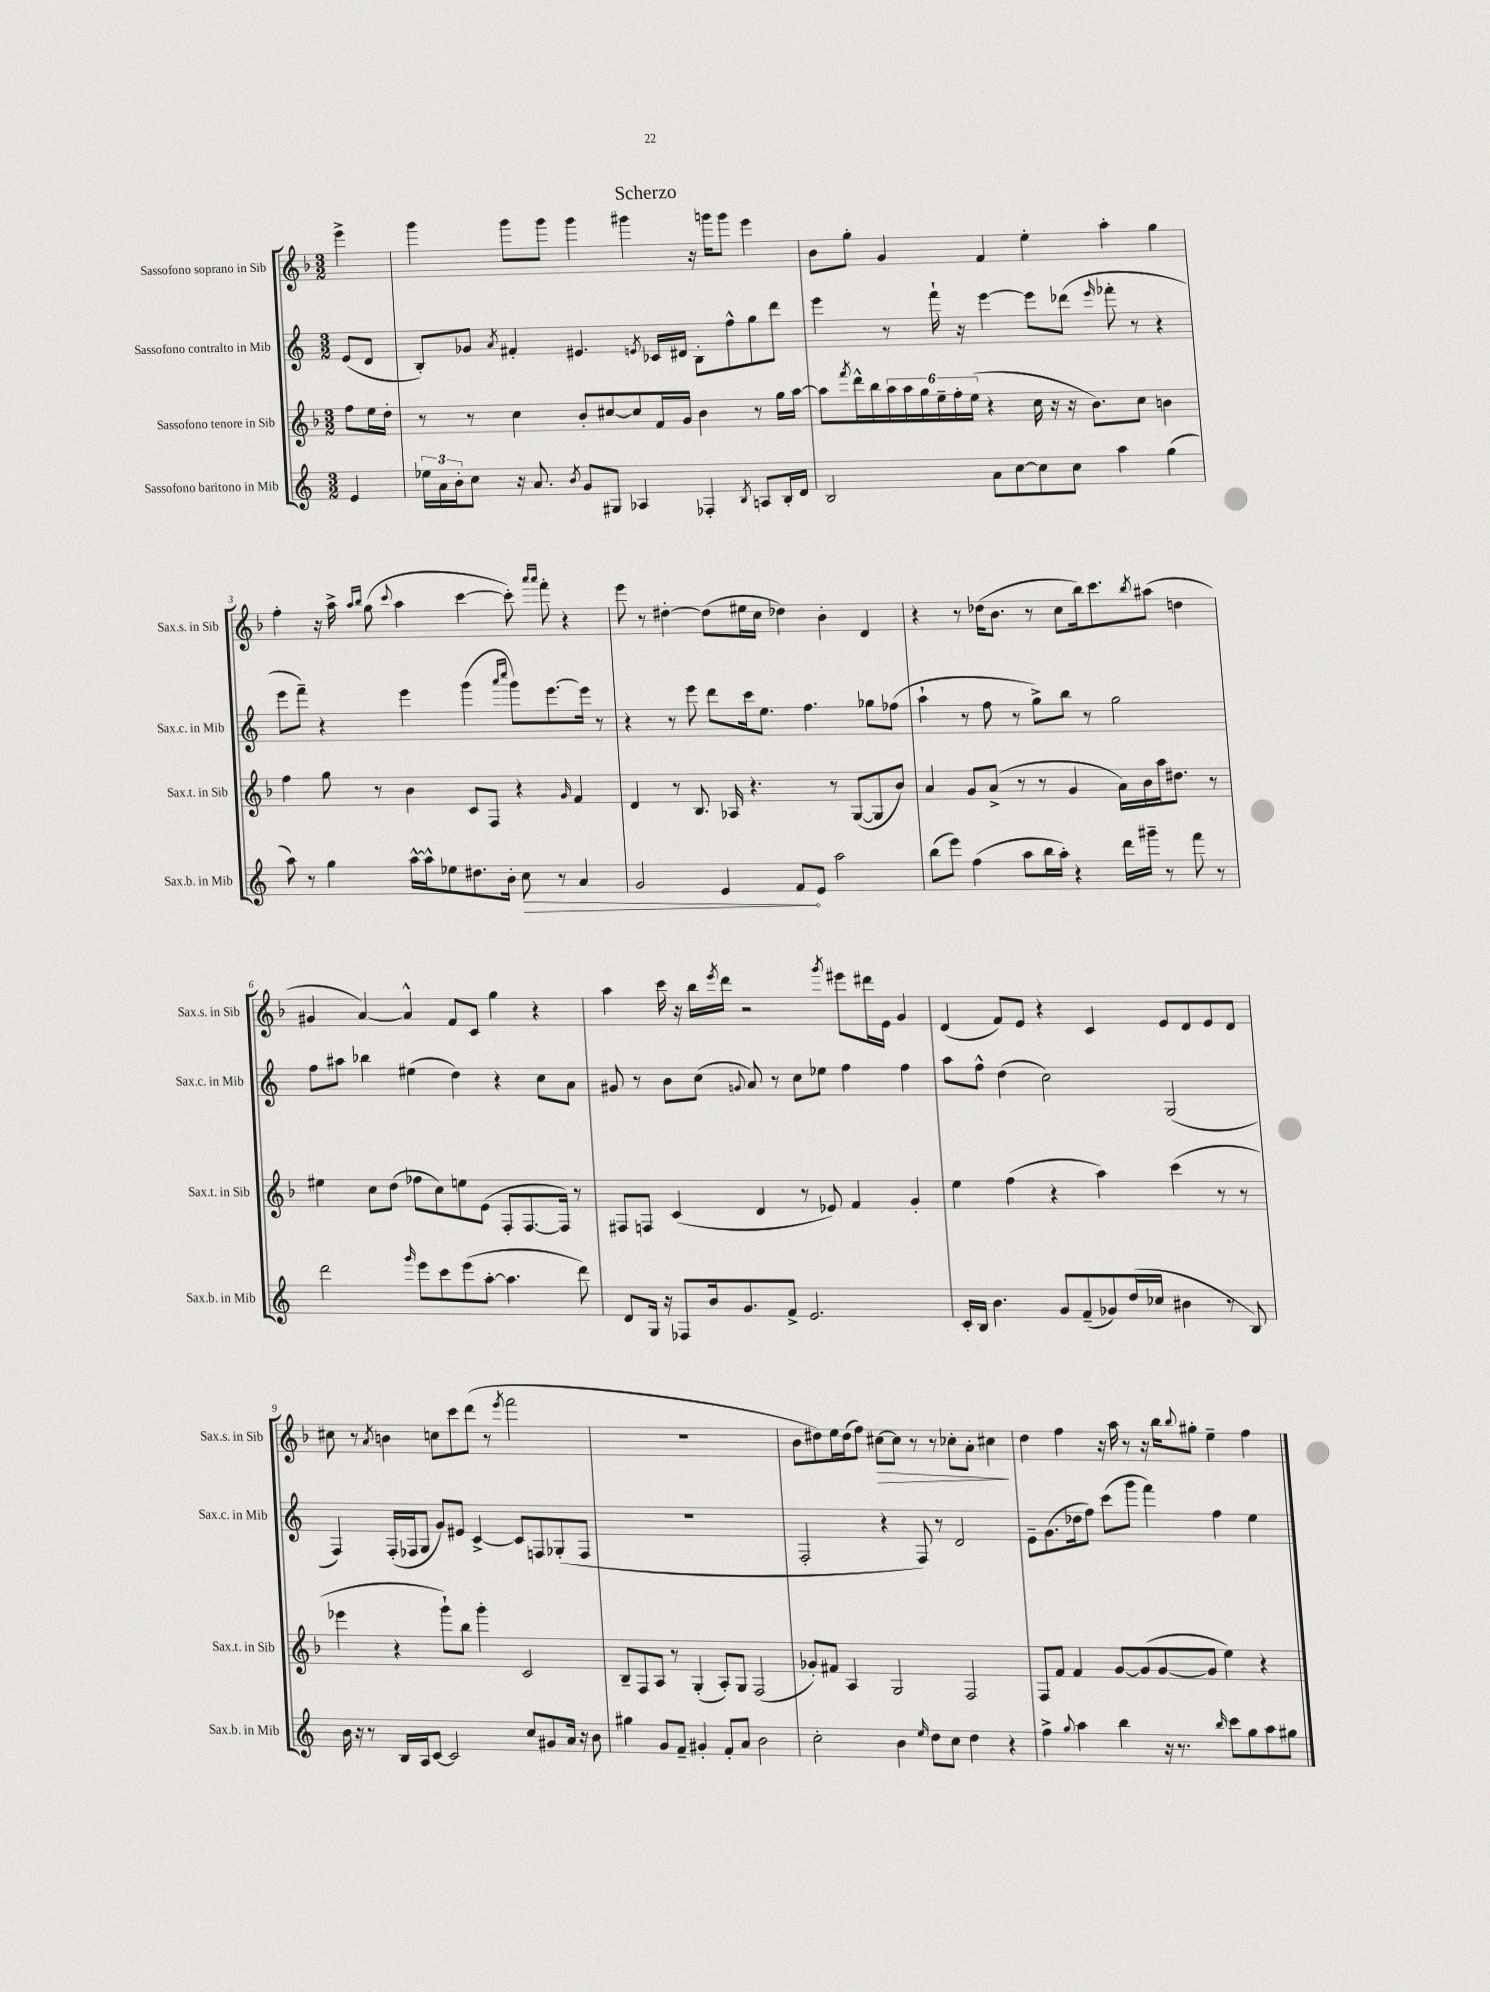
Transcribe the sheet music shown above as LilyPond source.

\header { title = "Scherzo" }
<<
\new StaffGroup <<
\new Staff = "s0" \with { instrumentName = "Sassofono soprano in Sib" shortInstrumentName = "Sax.s. in Sib" } {
    \clef treble \key f \major \numericTimeSignature \time 3/2 \partial 4
    e'''4-> |
    g'''4 g'''8 g'''8 g'''4 gis'''4 r16 g'''16 g'''8 e'''4 |
    bes'8 g''8-. g'4 f'4 e''4-. a''4-. g''4 |
    f''4-. r16 a''16-> \grace { a''16 bes''16 } g''8( \appoggiatura { c'''8 } a''4 c'''4~ c'''8-.) \grace { a'''16 a'''16 } f'''8-. r4 |
    e'''8 r8 dis''4~-. dis''8( eis''16 c''16 des''4) bes'4-. d'4 |
    r4 r8 des''16( bes'8. r8 c''8 bes''16) c'''8. \acciaccatura { bes''8 } ais''8( d''4 |
    gis'4 a'4~) a'4-^ f'8 c'8 g''4 r4 |
    a''4 c'''16 r16 bes''16 \acciaccatura { e'''8 } d'''16 r2 \acciaccatura { g'''8 } eis'''8 dis'''16 e'16 g'4 |
    d'4( f'8) e'8 r4 c'4 e'8 d'8 e'8 d'8 |
    cis''8 r8 \acciaccatura { a'8 } b'4 c''8 c'''8 d'''8( r8 \acciaccatura { e'''8 } f'''2 |
    R1. |
    bes'8 dis''8) e''16 dis''16( f''8) cis''8~\> cis''8 r8 r8 ces''8-. a'8-. cis''4\! |
    d''4 f''4 r16 a''16 r8 r16 bes''16 \appoggiatura { bes''8 } gis''8-. e''4-- f''4 \bar "|." |
}
\new Staff = "s1" \with { instrumentName = "Sassofono contralto in Mib" shortInstrumentName = "Sax.c. in Mib" } {
    \clef treble \key c \major \numericTimeSignature \time 3/2 \partial 4
    e'8( d'8 |
    b8-.) ges'8 \acciaccatura { a'8 } fis'4-. eis'4. \acciaccatura { e'8 } ces'16 dis'16 b8-. f''8-^ g''8 d'''8 |
    e'''4 r8 f'''16-! r16 e'''4~ e'''8 des'''8( \grace { e'''16 } fes'''8-. r8 r4 |
    e'''8 f'''8--) r4 e'''4 g'''4( \grace { a'''16 c''''16 } g'''8) e'''8.~ e'''16 r8 |
    r4 r8 e'''8 d'''8 c'''16 e''8. f''4. ges''8 fes''8( |
    a''4-! r8 f''8 r8 g''8->) b''8 r8 g''2 |
    f''8 ais''8 bes''4 eis''4( d''4) r4 c''8 a'8 |
    gis'8 r8 b'8 c''8( \appoggiatura { g'8 } a'8) r8 c''8 ees''8 f''4 f''4 |
    a''8 f''8-^ d''4( c''2) g2( |
    f4) f16-.( fes16 g8 g'8) eis'8 c'4~-> c'8 f8 ges8-.( f8 |
    R1. |
    f2-. r4 f8) r8 d'2 |
    e'8-- g'8.( des''16 f''8) c'''8( g'''8 f'''4) f''4 e''4 \bar "|." |
}
\new Staff = "s2" \with { instrumentName = "Sassofono tenore in Sib" shortInstrumentName = "Sax.t. in Sib" } {
    \clef treble \key f \major \numericTimeSignature \time 3/2 \partial 4
    f''8 e''16 d''16-. |
    r8 r8 c''4 bes'8-. cis''8~ cis''8 f'16 g'16 bes'4 r8 g''16 a''16~ |
    a''8 \acciaccatura { f'''8 } d'''16-^ bes''16 \tuplet 6/4 { a''16 a''16 g''16 e''16-- f''16-. e''16( } r4 c''16 r16 r16 bes'8.) c''8 b'4 |
    f''4 g''8 r8 bes'4 c'8 f8 r4 \grace { g'16 } f'4 |
    d'4 r8 bes8. aes16 r4. r8 g8~( g8 bes'8) |
    a'4 g'8 a'8->( r8 r8 g'4 a'16) bes'16 a''16 dis''8. r8 |
    eis''4 c''8 d''8( fes''8 c''8) e''8 e'8( f8-. f8.~ f16) r8 |
    fis8 f8 c'4( d'4 r8 ees'8) f'4 g'4-. |
    e''4 f''4( r4 a''4) c'''4( r8 r8 |
    ees'''4 r4 g'''8-!) bes''8 g'''4-. c'2 |
    bes8-- f8 a8 r8 g4-.( a8-.) g8 f2( |
    ges'8-.) fis'8 a4 g2 f2 |
    f8 f'8 f'4 g'8~ g'8( g'8~ g'8 e''4) r4 \bar "|." |
}
\new Staff = "s3" \with { instrumentName = "Sassofono baritono in Mib" shortInstrumentName = "Sax.b. in Mib" } {
    \clef treble \key c \major \numericTimeSignature \time 3/2 \partial 4
    e'4 |
    \tuplet 3/2 { ees''16 a'16 b'16-. } c''8 r16 a'8. \acciaccatura { b'8 } g'8 gis8 aes4 fes4-. \acciaccatura { b8 } a8 b16-. d'16 |
    b2 a'8 c''8~ c''8 c''8 a''4 g''4( |
    a''8) r8 g''4 a''16~-^ a''16-^ ees''8 dis''8. b'16-. \once \override Hairpin.circled-tip = ##t c''8\> r8 a'4 |
    g'2 e'4 f'8\! e'8 a''2 |
    b''8( e'''8) f''4( a''8 b''16 a''16-.) r4 d'''16 gis'''16-- r8 f'''8 r8 |
    d'''2 \grace { g'''16 } e'''8 c'''8 e'''8( a''8~-. a''4. d'''8) |
    d'8 g16 r16 fes8 b'16 g'8. f'8-> e'2. |
    c'16-. b16 b'4. g'8 f'8--( ges'8) d''16( ces''16 bis'4 r8 b8) |
    b'16 r16 r8 b16 a16 c'8~ c'2 c''8 gis'8 a'16 r16 b'8 |
    gis''4 g'8 f'8-- gis'4-. f'8-. a'8 b'2 |
    c''2-. b'4 \grace { e''16 } d''8 c''8 d''4 r4 |
    f''4-> \appoggiatura { g''8 } a''4 b''4 r16 r8. \grace { b''16 } c'''8 g''8 a''8 gis''8 \bar "|." |
}
>>
>>
